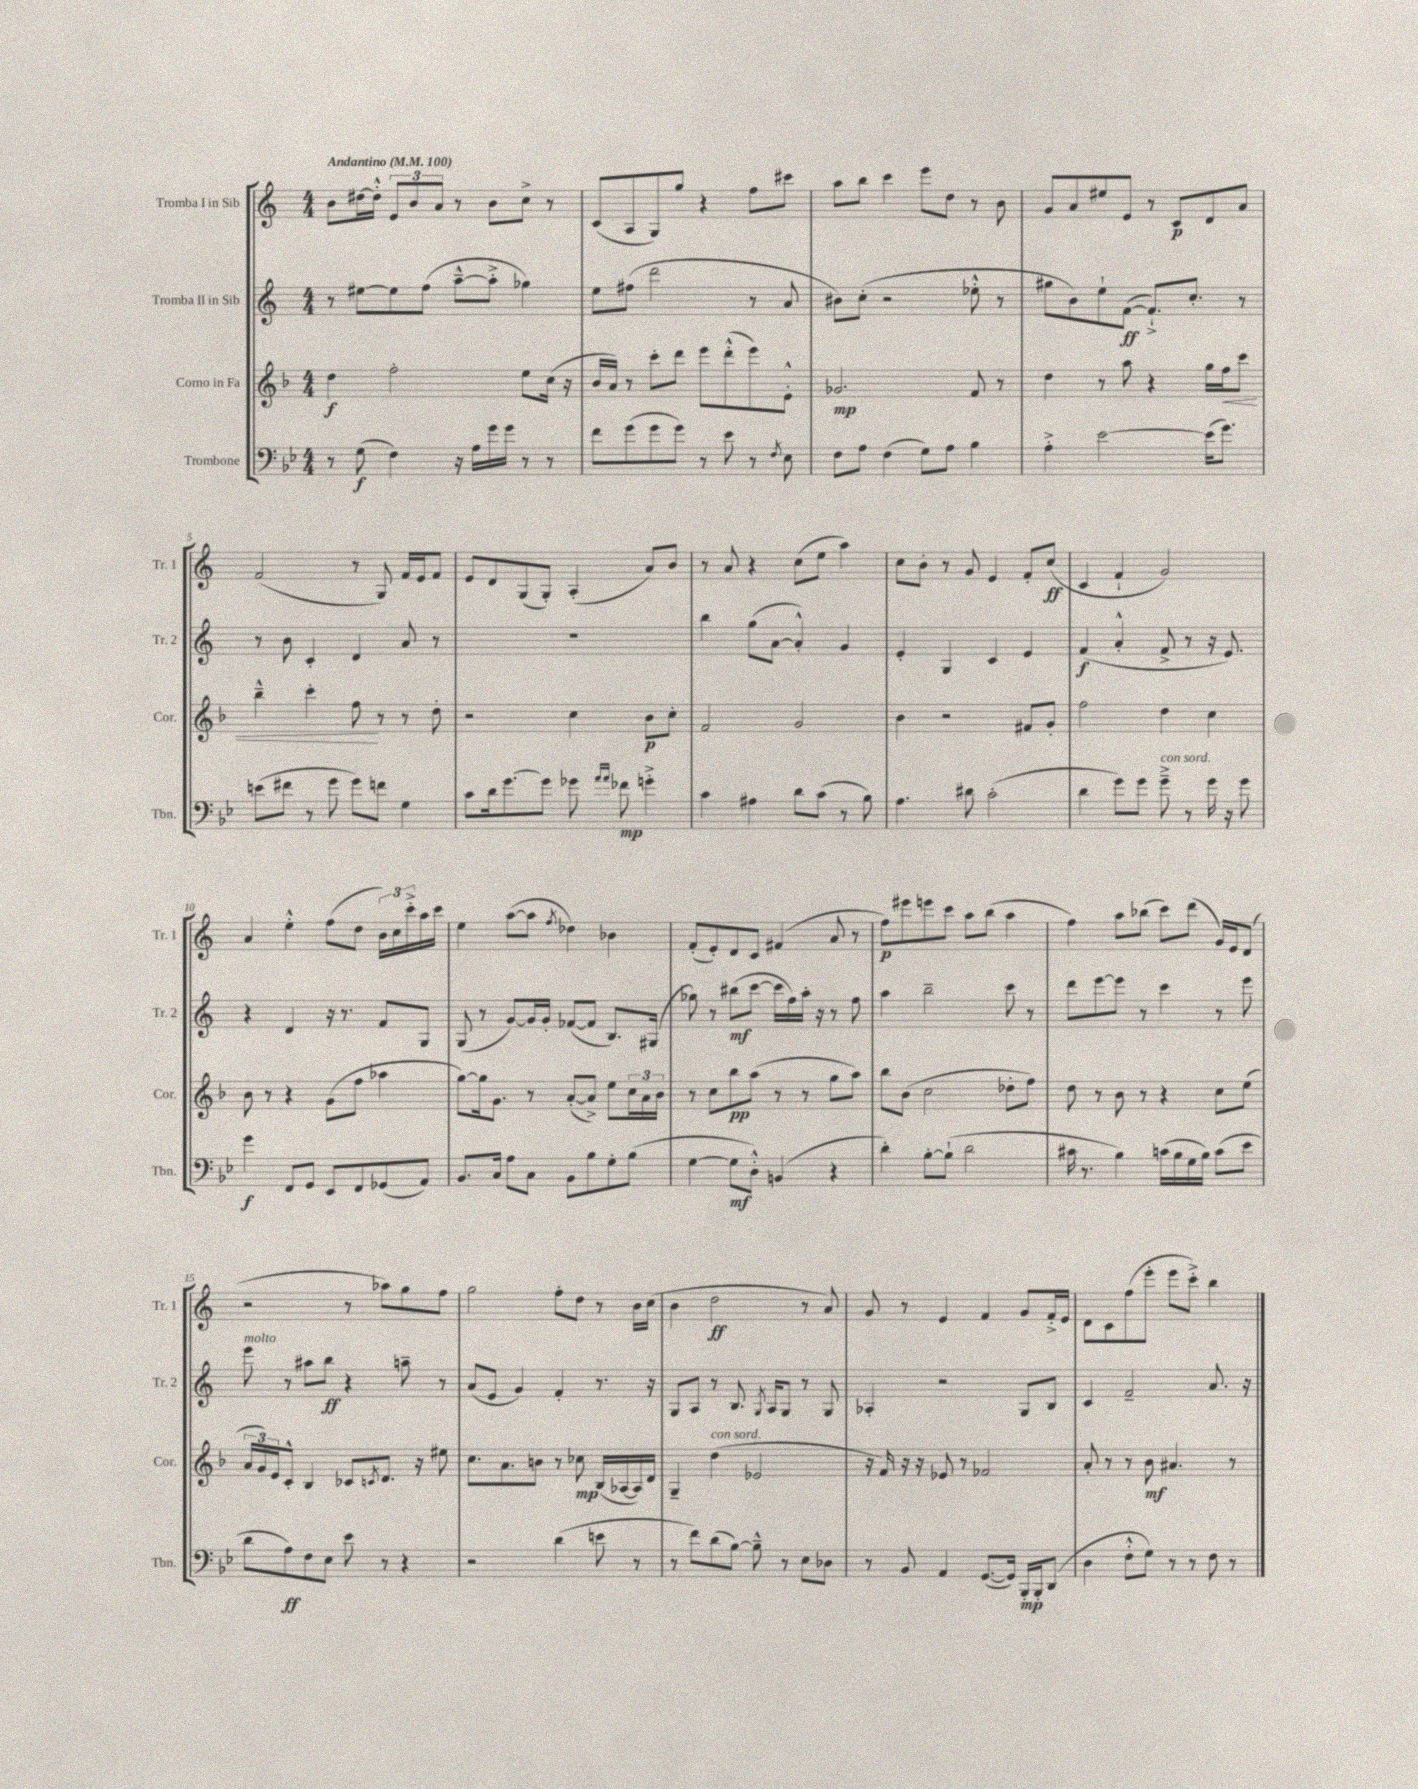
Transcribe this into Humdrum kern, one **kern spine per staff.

**kern	**kern	**kern	**kern
*staff4	*staff3	*staff2	*staff1
*clefF4	*clefG2	*clefG2	*clefG2
*k[b-e-]	*k[b-]	*k[]	*k[]
*M4/4	*M4/4	*M4/4	*M4/4
*MM100	*MM100	*MM100	*MM100
8r	4dd	8r	8b
(8G	.	[8ee#	[16dd#
.	.	.	16dd#'^^]
4F)	2ff'	8ee#]	12e
.	.	.	12b
.	.	(8ff	.
.	.	.	12a
16r	.	[8aa~^^	8r
16A	.	.	.
16g	.	8aa'^]	8b
16g	.	.	.
8r	8ee	4gg-)	8cc^
8r	(16cc	.	8r
.	16r	.	.
=	=	=	=
8f	16b-	8ee	(8c
.	16a)	.	.
(8g	8r	(8ff#	8A
8g	8ccc'	2ddd	8G)
8g)	8ddd	.	8gg
8r	8eee	.	4r
8e-	(8ddd'^^	.	.
8r	8eee)	8r	8ff
8qF	.	.	.
8E-	8e'^^	8a	8ccc#
=	=	=	=
8F	2.g-	8b#)	8aa
8A	.	(8cc'	8bb
(4F	.	2r	4ccc
8G)	.	.	8eee
8A	.	.	8dd
4B-	8f	8ee-'^^	8r
.	8r	8r	8b
=	=	=	=
4A'^	4dd	8gg#	8g
.	.	8b)	8a
[2e-	8r	8ee`	8ee#
.	8aa	([8f	8e
.	4r	8.f`^])	8r
.	.	.	8c
.	.	8.cc'	.
(16e-]	16gg	.	8d
8.g)	16ff	.	.
.	8ccc	8r	8a
=	=	=	=
(8e	4bb-~^^	8r	(2f
8f#	.	8b	.
8r	4ccc'	4c'	.
8g	.	.	.
8g)	8ff	4d	8r
8f	8r	.	8G)
4G	8r	8a	16f
.	.	.	16e
.	8dd'	8r	8f
=	=	=	=
8c	2r	1r	8e
16d	.	.	8d
[8.g	.	.	.
.	.	.	(8G
8g]	.	.	8G')
8g-	4cc	.	(4A'
16qqa	.	.	.
16qqa	.	.	.
8f-	.	.	.
4g'^	8b-	.	8a)
.	8cc'	.	8b
=	=	=	=
4c	2f	4bb	8r
.	.	.	8a
4A#	.	(8gg	4r
.	.	[8a	.
8d	2g	4a'^^])	(8cc
(8c	.	.	8ee
8r	.	4g	4aa)
8B-)	.	.	.
=	=	=	=
4.A	4b-	4e'	8cc
.	.	.	8b'
.	2r	4G	8r
8d#	.	.	8g
(2c'	.	4c	4e
.	8f#	4e	8f'
.	8g'	.	(8cc
=	=	=	=
4d	2ff	(4f	4c
8g)	.	4a'^^	4f`
8g	.	.	.
8g~^	4dd	8f^	2g)
8r	.	8r	.
16g	4cc	16r	.
16r	.	8.e)	.
8g	.	.	.
=	=	=	=
4g	8b-	4r	4a
.	8r	.	.
8FF	4r	4d	4ee'^^
8GG	.	.	.
8EE-	(8g	16r	(8ff
.	.	8.r	.
8FF	8ff	.	8dd
(8GG-	4aa-	8f	24b)
.	.	.	24cc
.	.	.	24ccc'^
8AA)	.	8G	16aa
.	.	.	16ccc
=	=	=	=
8.BB-	[8gg)	(8G	4ee
.	16gg]	8r	.
16C	8.g	.	.
8A	.	[8g)	([8aa
8C	8r	16g]	8aa]
.	.	16g'	.
.	.	.	8qff
8BB-	([8a'	([8f-	4dd-)
8B-	8a^])	8f-]	.
8G'	8ee	8.B)	4b-
(8B-	24cc	.	.
.	24a	.	.
.	.	(16G#	.
.	24b-	.	.
=	=	=	=
[4G	8r	8gg-)	(8f'
.	8cc	8r	8e')
8G]	8bb-	(8bb#	8d
8D'^^)	(8aa	[8ccc	8c
(4BB	8r	16ccc]	(4f#
.	.	16ff)	.
.	8r	16aa'	.
.	.	16r	.
4r	8gg	8r	8a
.	8aa)	8ff	8r
=	=	=	=
4d')	8bb-	4aa	8ff)
.	(8b-	.	8eee#
[8B-'	2cc	2bb~	8eee
(8B-`]	.	.	8ccc
2d	.	.	8aa
.	.	.	(8bb
.	8dd-'	8ccc	4aa
.	8ff)	8r	.
=	=	=	=
16c#	8dd	8ddd	4ff)
8.r	.	.	.
.	8r	[8eee	.
4B-)	8b-	8eee]	8aa
.	8r	8r	(8bb-
(16c	4r	4ccc	8ccc)
16B-	.	.	.
16G	.	.	(8ddd
16B-)	.	.	.
(8c	8cc	8r	16g)
.	.	.	16e
8e-	(8ee	8eee	(8d
=	=	=	=
8d	24a	8eee	2r
.	24g)	.	.
.	24e	.	.
8A)	8c'^^	8r	.
8F	4B-	8aa#	.
8E-	.	8bb	.
8e-	8c-	4r	8r
.	8qc	.	.
8r	8.d	.	8aa-)
4r	.	8aa~	8gg
.	16r	.	.
.	8ee#	8r	8ff
=	=	=	=
2r	8.cc	(8a	2gg
.	.	8e	.
.	8.a	.	.
.	.	4g)	.
.	8b	.	.
(4d	8r	4f'	8ff'
.	8cc-	.	8dd
8e	(16B-	8.r	8r
.	[16A-	.	.
8r	16A-])	.	16b
.	16d	16r	(16cc
=	=	=	=
8r	4G~	8G	4b
8f)	.	8A	.
(8d	(4dd	8r	2dd
[8B-)	.	8.B	.
8B-~^^]	2e-	.	.
.	.	8qG	.
.	.	16A	.
8r	.	8G	.
8E-	.	8r	8r
8D-	.	8G	8a)
=	=	=	=
8r	16r	4A-'	8g
.	16f)	.	.
8BB-	16r	.	8r
.	16r	.	.
4AA	8e-	2r	4e
.	8r	.	.
([8.GG	2f-	.	4f
16GG])	.	.	.
16BBB-'	.	8G	8g
16BBB-'	.	.	.
(8DD	.	8B	16f'^
.	.	.	16e
=	=	=	=
4D	8a'	4c	8d
.	8r	.	8c
8F'^^	8r	2f~	(8ff
8G)	8b-	.	8eee'
8r	4.a#	.	8eee
8r	.	.	8ccc'^)
8F	.	8.a	4bb
8r	8r	.	.
.	.	16r	.
==	==	==	==
*-	*-	*-	*-
